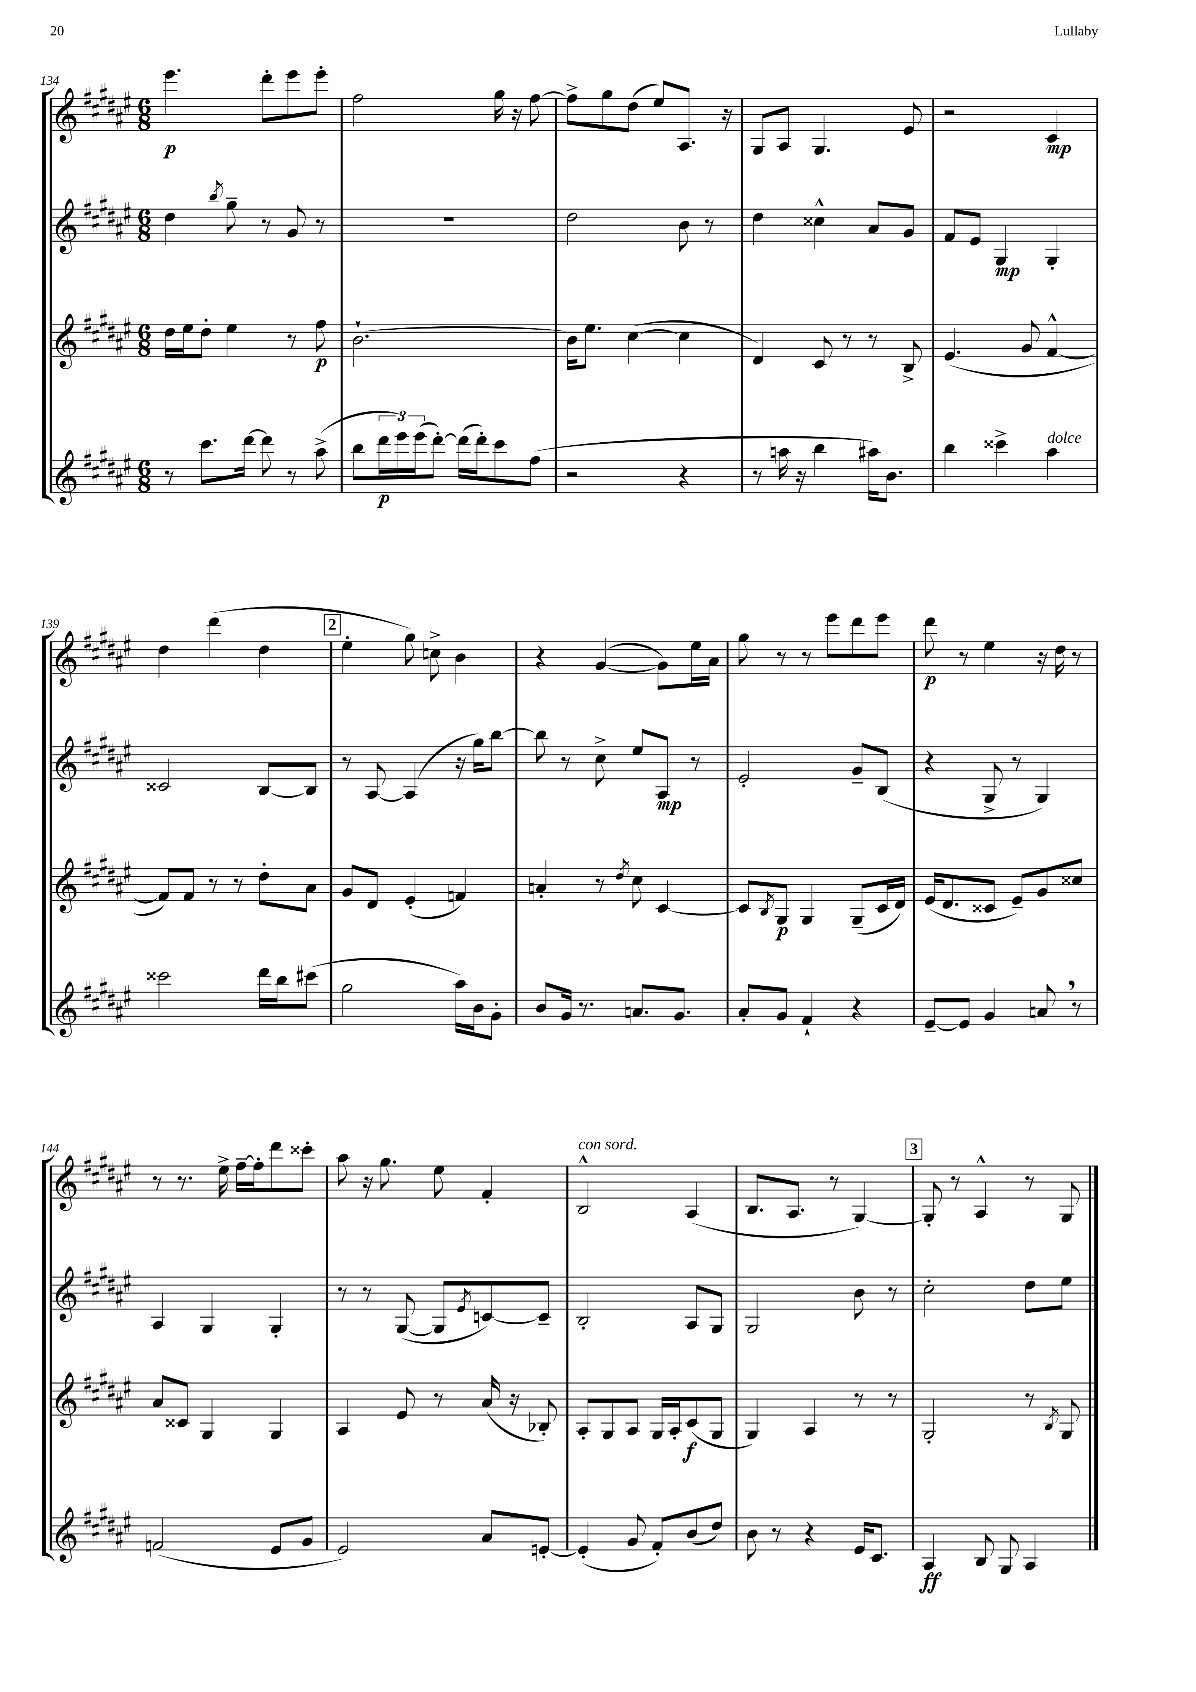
<<
\new StaffGroup <<
\new Staff = "s0" {
    \clef treble \key fis \major \numericTimeSignature \time 6/8
    eis'''4.\p dis'''8-. eis'''8 eis'''8-. |
    fis''2 gis''16 r16 fis''8~ |
    fis''8-> gis''8 dis''8( eis''8) ais8. r16 |
    gis8 ais8 gis4. eis'8 |
    r2 cis'4\mp |
    dis''4 dis'''4( dis''4 |
    \mark \markup { \box "2" } eis''4-. gis''8) c''8-> b'4 |
    r4 gis'4~( gis'8) eis''16 ais'16 |
    gis''8 r8 r8 eis'''8 dis'''8 eis'''8 |
    dis'''8\p r8 eis''4 r16 dis''16 r8 |
    r8 r8. eis''16-> fis''16~-- fis''16-. dis'''8 cisis'''8-. |
    ais''8 r16 gis''8. eis''8 fis'4-. |
    b2-^^\markup { \italic "con sord." } ais4( |
    b8. ais8. r8 gis4~) |
    \mark \markup { \box "3" } gis8-. r8 ais4-^ r8 gis8 \bar "|." |
}
\new Staff = "s1" {
    \clef treble \key fis \major \numericTimeSignature \time 6/8
    dis''4 \acciaccatura { b''8 } gis''8-- r8 gis'8 r8 |
    R2. |
    dis''2 b'8 r8 |
    dis''4 cisis''4-^ ais'8 gis'8 |
    fis'8 eis'8 gis4\mp gis4-. |
    cisis'2 b8~ b8 |
    \mark \markup { \box "2" } r8 ais8~ ais4( r16 gis''16) b''8~ |
    b''8 r8 cis''8-> eis''8 ais8\mp r8 |
    eis'2-. gis'8-- b8( |
    r4 gis8-> r8 gis4) |
    ais4 gis4 gis4-. |
    r8 r8 gis8~( gis8 \acciaccatura { eis'8 } c'8~) c'8-- |
    b2-. ais8 gis8 |
    gis2 b'8 r8 |
    \mark \markup { \box "3" } cis''2-. dis''8 eis''8 \bar "|." |
}
\new Staff = "s2" {
    \clef treble \key fis \major \numericTimeSignature \time 6/8
    dis''16 eis''16 dis''8-. eis''4 r8 fis''8\p |
    b'2.~-! |
    b'16 eis''8. cis''4~( cis''4 |
    dis'4) cis'8 r8 r8 b8-> |
    eis'4.( gis'8 fis'4~-^ |
    fis'8) fis'8 r8 r8 dis''8-. ais'8 |
    \mark \markup { \box "2" } gis'8 dis'8 eis'4-.( f'4) |
    a'4-. r8 \acciaccatura { dis''8 } cis''8 cis'4~ |
    cis'8 \acciaccatura { b8 } gis8\p gis4 gis8--( cis'16 dis'16) |
    eis'16( dis'8. cisis'8 eis'8--) gis'8 cisis''8 |
    ais'8 cisis'8 gis4 gis4 |
    ais4 eis'8 r8 ais'16( r16 bes8-.) |
    ais8-. gis8 ais8 gis16 ais16-. cis'8\f( gis8 |
    gis4) ais4 r8 r8 |
    \mark \markup { \box "3" } gis2-. r8 \acciaccatura { b8 } gis8 \bar "|." |
}
\new Staff = "s3" {
    \clef treble \key fis \major \numericTimeSignature \time 6/8
    r8 cis'''8. dis'''16~ dis'''8 r8 ais''8->( |
    b''8 \tuplet 3/2 { dis'''16\p eis'''16) eis'''16( } dis'''8~-.) dis'''16( dis'''16-.) cis'''8 fis''8( |
    r2 r4 |
    r8 a''16 r16 b''4 ais''16) b'8. |
    b''4 cisis'''4-> ais''4^\markup { \italic "dolce" } |
    cisis'''2 dis'''16 b''16 cis'''8( |
    \mark \markup { \box "2" } gis''2 ais''16) b'16 gis'8-. |
    b'8 gis'16 r8. a'8. gis'8. |
    ais'8-. gis'8 fis'4-! r4 |
    eis'8~-- eis'8 gis'4 a'8 \breathe r8 |
    f'2( eis'8 gis'8 |
    eis'2) ais'8 e'8~-. |
    e'4-.( gis'8 fis'8-.) b'8( dis''8) |
    b'8 r8 r4 eis'16 cis'8. |
    \mark \markup { \box "3" } ais4\ff b8 gis8 ais4 \bar "|." |
}
>>
>>
\layout { \context { \Score currentBarNumber = #134 } }
